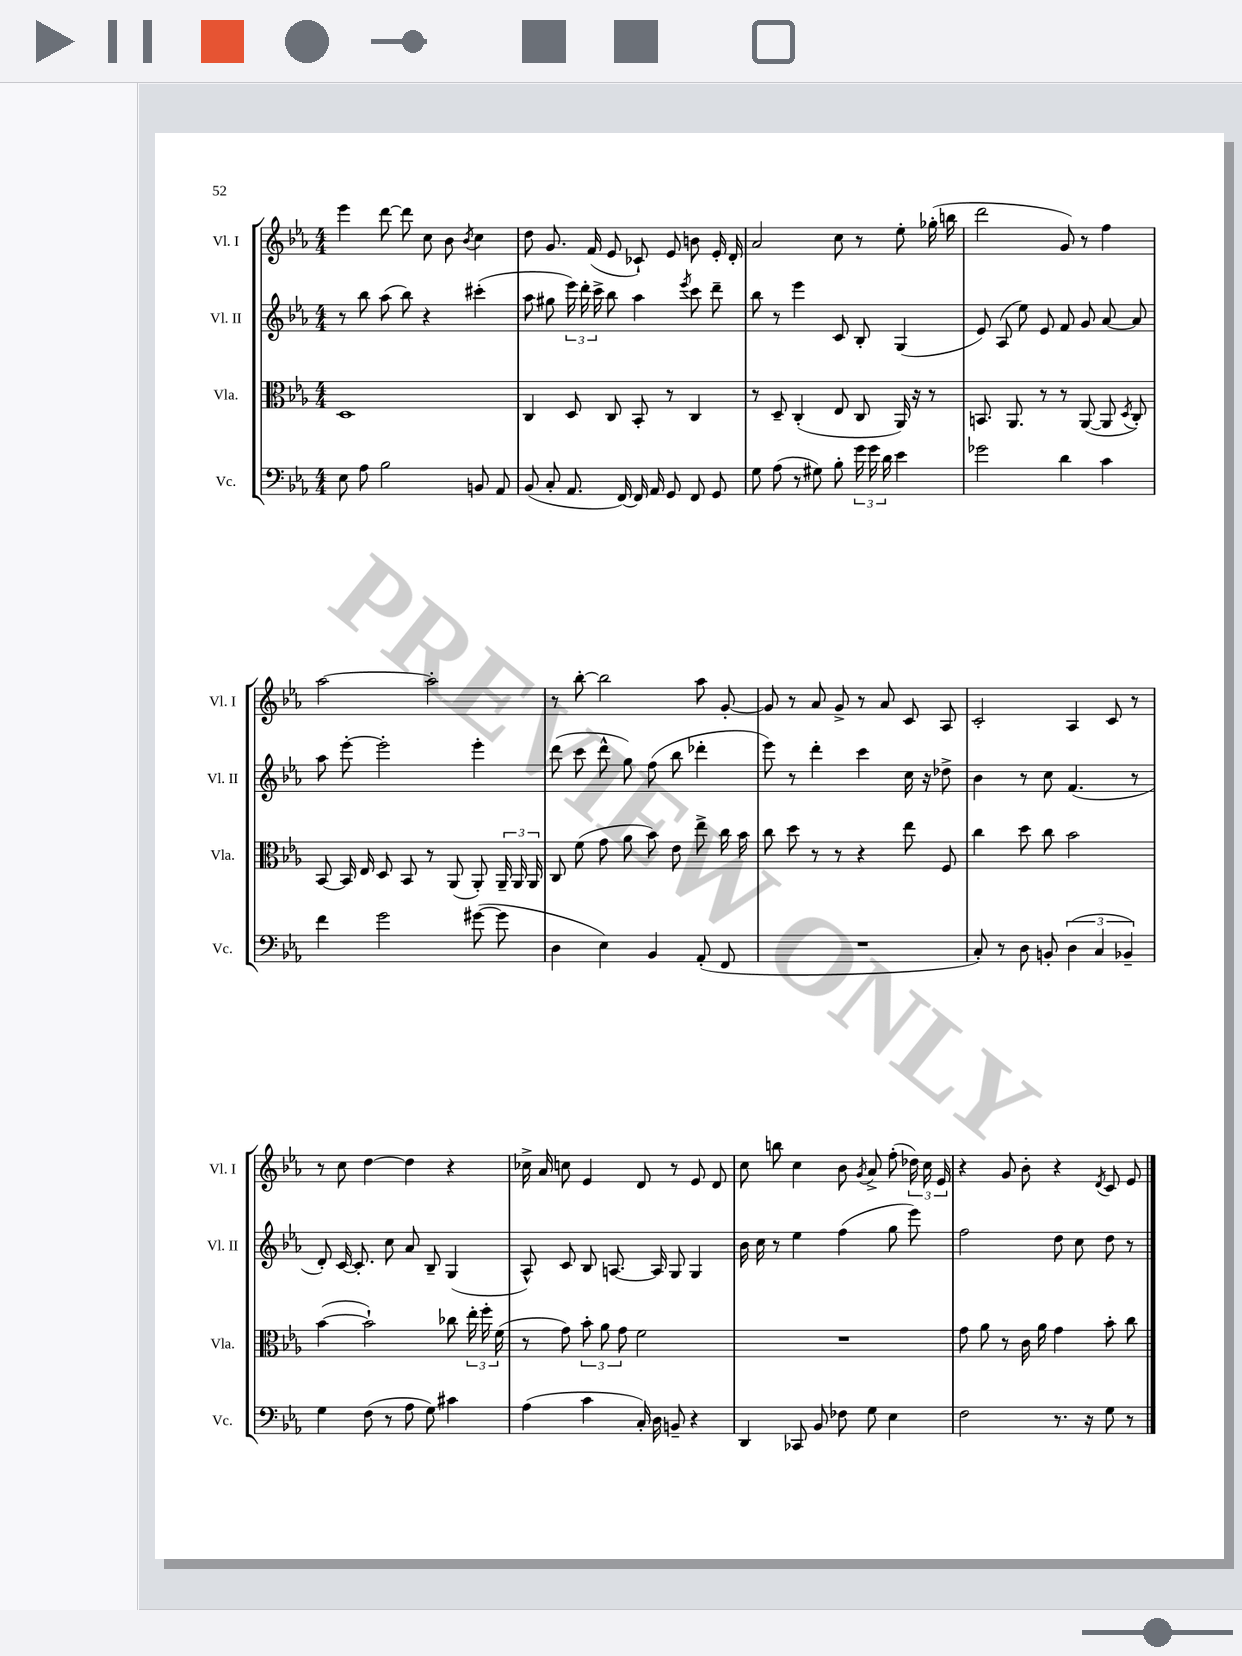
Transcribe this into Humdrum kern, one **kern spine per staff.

**kern	**kern	**kern	**kern
*part4	*part3	*part2	*part1
*staff4	*staff3	*staff2	*staff1
*I"Vc.	*I"Vla.	*I"Vl. II	*I"Vl. I
*I'Vc.	*I'Vla.	*I'Vl. II	*I'Vl. I
*clefF4	*clefC3	*clefG2	*clefG2
*k[b-e-a-]	*k[b-e-a-]	*k[b-e-a-]	*k[b-e-a-]
*M4/4	*M4/4	*M4/4	*M4/4
=12	=12	=12	=12
8E-\	1D	8r	4eee-\
8A-\	.	8bb-\	.
2B-\	.	(8aa-\	[8ddd\
.	.	8bb-\)	8ddd\]
.	.	4r	8cc\
.	.	.	8b-\
.	.	.	8qb-/
8BBn/	.	(4ccc#X'\	4cc\
8AA-/	.	.	.
=13	=13	=13	=13
(8BB-/	4C/	8aa-\	8dd\
8C'/	.	8gg#X\	8.g/
8.AA-/	8D/	24eee-\)	.
.	.	24ddd'\	.
.	.	.	(16f/
.	.	24ccc^\	.
.	8C/	8bb-\	8e-/
[16FF/)	.	.	.
16FF/]	8BB-'/	4aa-\	8c-X`/)
16AA-/	.	.	.
8GG/	8r	.	8e-/
.	.	8qeee-/	.
8FF/	4C/	8ccc\	8bn\
8GG/	.	8ddd~\	16e-'/
.	.	.	16d'/
=14	=14	=14	=14
8G\	8r	8bb-\	2a-/
(8A-\	8D~/	8r	.
8r	(4C'/	4eee-\	.
8G#X\)	.	.	.
8B-'\	8E-/	8c/	8cc\
24g\	8C/	8B-'/	8r
24g\	.	.	.
24d\	.	.	.
4e-\	16AA-/)	(4G/	8ee-'\
.	16r	.	.
.	8r	.	(16gg-X'\
.	.	.	16bbn\
=15	=15	=15	=15
2g-X\	8.BBn/	8e-/)	2ddd\
.	.	(8A-/	.
.	8.AA-/	.	.
.	.	8ee-\)	.
.	8r	8e-/	.
4d\	8r	8f/	8g/)
.	([8AA-/	8g/	8r
4c\	8AA-/]	[8a-/	4ff\
.	8qD/	.	.
.	8C'/)	8a-/]	.
!!LO:LB:g=z
=16	=16	=16	=16
4f\	[8BB-/	8aa-\	[2aa-\
.	16BB-/]	[8eee-'\	.
.	16E-/	.	.
2g\	8D/	2eee-'\]	.
.	8BB-/	.	.
.	8r	.	2aa-'\]
.	(8AA-/	.	.
([8g#X\	8AA-'/)	4eee-'\	.
8g#\]	24AA-~/	.	.
.	24AA-/	.	.
.	24AA-/	.	.
=17	=17	=17	=17
4D\	8C/	(8ddd\	8r
.	(8f\	8ccc\	[8bb-'\
4E-\)	8g\	8ddd^^\	2bb-\]
.	8a-\	8gg\)	.
4BB-/	8b-\)	(8ff\	.
.	8e-\	8bb-\	.
(8AA-'/	8ee-^\	4ddd-X'\	8aa-\
8FF/	16cc\	.	[8g'/
.	16b-\	.	.
=18	=18	=18	=18
1r	8cc\	8eee-\)	8g/]
.	8dd\	8r	8r
.	8r	4ddd'\	8a-/
.	8r	.	8g^/
.	4r	4ccc\	8r
.	.	.	8a-/
.	8ee-\	16cc\	8c/
.	.	16r	.
.	8F/	8dd-X^\	8A-/
=19	=19	=19	=19
8C'/)	4cc\	4b-\	2c'/
8r	.	.	.
8D\	8dd\	8r	.
8BBn'/	8cc\	8cc\	.
(6D\	2b-\	(4.f/	4A-/
6C/	.	.	.
.	.	.	8c/
6BB-X~/)	.	.	.
.	.	8r	8r
!!LO:LB:g=z
=20	=20	=20	=20
4G\	([4b-\	8d'/)	8r
.	.	[16c/	8cc\
.	.	8.c'/]	.
(8F\	2b-`\])	.	[4dd\
8r	.	8cc\	.
8A-\	.	8a-/	4dd\]
8G\)	.	8B-~/	.
4c#X\	8cc-X\	(4G/	4r
.	24ee-'\	.	.
.	24ff'\	.	.
.	(24f\	.	.
=21	=21	=21	=21
(4A-\	8r	8A-^^/)	16cc-X^\
.	.	.	16a-/
.	8g\)	8c/	8ccn\
4c\	12b-'\	8B-/	4e-/
.	12a-\	.	.
.	.	[8.An/	.
.	12g\	.	.
16C'/)	2f\	.	8d/
16D\	.	16A/]	.
8BBn~/	.	8G/	8r
4r	.	4G/	8e-/
.	.	.	8d/
=22	=22	=22	=22
4DD/	1r	16b-\	8cc\
.	.	16cc\	.
.	.	8r	8bbn\
8CC-X/	.	4ee-\	4cc\
8BB-/	.	.	.
8F-X\	.	(4ff\	8b-\
.	.	.	8qg/
8G\	.	.	8a-^/
4E-\	.	8gg\	(8ff'\
.	.	8eee-\)	24dd-X\)
.	.	.	24cc\
.	.	.	24e-/
=23	=23	=23	=23
2F\	8g\	2ff\	4r
.	8a-\	.	.
.	8r	.	8g/
.	16c\	.	8b-'\
.	16a-\	.	.
8.r	4g\	8dd\	4r
.	.	8cc\	.
16r	.	.	.
.	.	.	8qd/
8G\	8b-'\	8dd\	8c/
8r	8cc\	8r	8e-/
==	==	==	==
*-	*-	*-	*-
